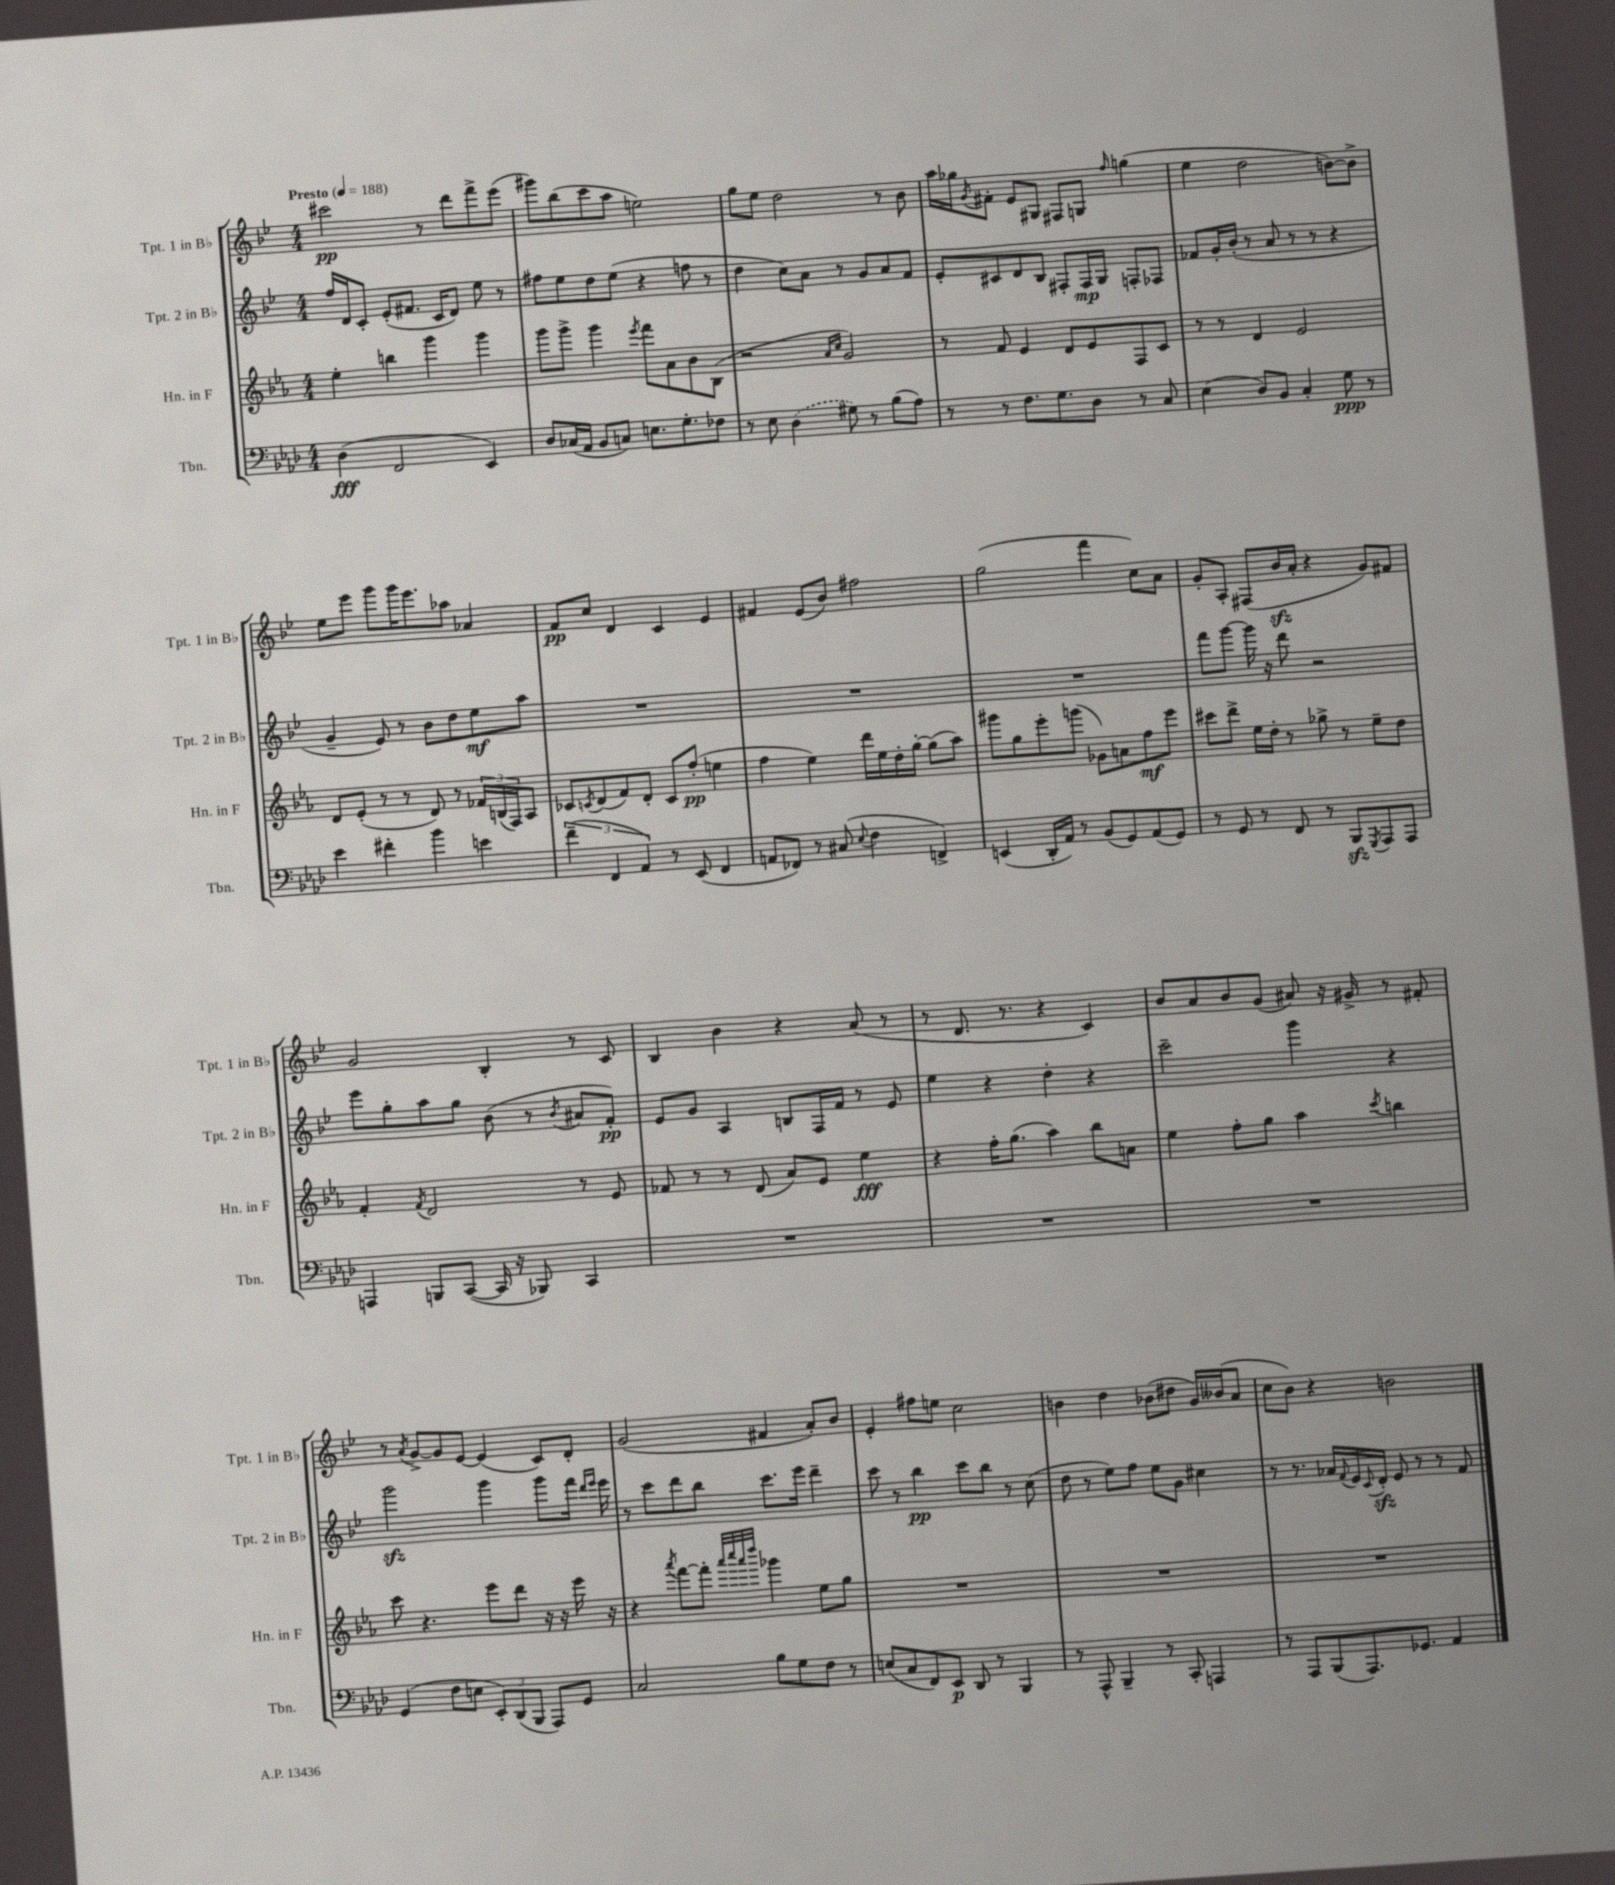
<<
\new StaffGroup <<
\new Staff = "s0" \with { instrumentName = "Tpt. 1 in Bb" shortInstrumentName = "Tpt. 1 in Bb" } {
    \clef treble \key bes \major \numericTimeSignature \time 4/4 \tempo "Presto" 4 = 188
    cis'''2\pp r8 d'''8 f'''8-> ees'''8( |
    gis'''8) bes''8( c'''8 a''8 e''2) |
    g''8 ees''8 d''2 r8 bes'8 |
    a''16 ges''16 \acciaccatura { g'8 } fis'8-. ees'8 gis8 fis8 g8 \grace { f''16 } g''4( |
    ees''4 d''2 b'8~) b'8-> |
    ees''8 ees'''8 g'''8 g'''16 ees'''8. aes''8 aes'4 |
    f'8\pp c''8 d'4 c'4 ees'4 |
    fis'4 ees'8( bes'8) fis''2 |
    g''2( f'''4 c''8) a'8 |
    g'8-. a8-. fis8( bes'16\sfz a'16-. r4 g'8) fis'8 |
    g'2 bes4-. r8 c'8 |
    bes4 bes'4 r4 a'8( r8 |
    r8 d'8. r8. r4 c'4) |
    bes'8 a'8 bes'8 g'8( ais'8) r16 gis'16-> r8 fis'8-. |
    r8 \acciaccatura { a'8 } g'8~-> g'8 ees'8~ ees'4( c'8) d'8-. |
    g'2( fis'4 a'8-.) bes'8 |
    ees'4-. fis''8 e''8 c''2 |
    b'4 d''4 bes'8( dis''8 g'16) beses'16( a'8 |
    c''8 bes'8) r4 b'2 \bar "|." |
}
\new Staff = "s1" \with { instrumentName = "Tpt. 2 in Bb" shortInstrumentName = "Tpt. 2 in Bb" } {
    \clef treble \key bes \major \numericTimeSignature \time 4/4
    f''16 d'16 c'8-. ees'8-.( fis'8. c'16 d'8) ees''8 r8 |
    fis''8 ees''8 d''8 ees''8( r4 f''8 r8 |
    d''4 c''8) a'8 r8 g'8 a'8 f'8 |
    ees'8-. cis'8 d'8 bes8 fis8-. fis16\mp g16 f8-. fes8 |
    fes'8 g'16-. bes'16-.( r8 a'8 r8 r8 r4 |
    g'4-- ees'8) r8 bes'8 d''8 ees''8\mf a''8 |
    R1 |
    R1 |
    R1 |
    f'''8 g'''8~ g'''16 r16 d'''8 r2 |
    ees'''8 g''8-. a''8 g''8 bes'8( r8 \acciaccatura { bes'8 } ais'8 f'8-.\pp) |
    ees'8 g'8 a4 b8 f16 f'16 r8 ees'8 |
    ees''4 r4 d''4-. r4 |
    c'''2-- g'''4 r4 |
    g'''2\sfz g'''4 g'''8 f'''16 \grace { d'''16 ees'''16 } ees'''16 |
    r8 c'''8 d'''8 bes''8 c'''8. ees'''16 d'''4-- |
    c'''8 r8 bes''4\pp c'''8 bes''8 r8 c''8( |
    d''8 r8 ees''8) f''8 ees''8 g'8 cis''4 |
    r8 r8. aes'16 \appoggiatura { f'8 } ees'16 \appoggiatura { c'8 } d'16-.\sfz ees'8 r8 r8 f'8 \bar "|." |
}
\new Staff = "s2" \with { instrumentName = "Hn. in F" shortInstrumentName = "Hn. in F" } {
    \clef treble \key ees \major \numericTimeSignature \time 4/4
    ees''4-. b''4 g'''4 g'''4 |
    g'''8 g'''8-> g'''4 \acciaccatura { ees'''8 } f'''8 aes'8 bes'8 bes8( |
    r2 \grace { aes'16 c''16 } g'2) |
    r8 f'8 ees'4 d'8 ees'8 f8 c'8 |
    r8 r8 d'4 ees'2 |
    d'8 ees'8-.( r8 r8 d'8) r8 \tuplet 3/2 { fes'16 b16( f16) } aes8 |
    ces'8 \acciaccatura { c'8 } d'8( f'8) d'8-. c'8 f''8-.\pp( e''4 |
    f''4 ees''4) d'''16 ees''16 d''16-. g''16~-. g''8( aes''8) |
    gis'''8 g''8 ees'''8-. g'''8( ges'8) a'8 f''8\mf ees'''8 |
    cis'''8 d'''8-> ees''16 d''16-. r8 ges''8-> r8 ees''8-- d''8 |
    f'4-. \acciaccatura { f'8 } d'2 r8 ees'8 |
    fes'8 r8 r8 d'8( aes'8) ees'8 ees''4\fff |
    r4 f''16-. g''8.( aes''4) bes''8 a'8 |
    ees''4 f''8-. g''8 aes''4 \acciaccatura { c'''8 } b''4 |
    c'''8 r4. ees'''8 d'''8 r16 r16 ees'''16 r16 |
    r4 \acciaccatura { aes'''8 } f'''8~ f'''8-. \grace { aes'''32 c''''32 aes'''32 d''''32 } ges'''4 ees''8 g''8 |
    R1 |
    R1 |
    R1 \bar "|." |
}
\new Staff = "s3" \with { instrumentName = "Tbn." shortInstrumentName = "Tbn." } {
    \clef bass \key aes \major \numericTimeSignature \time 4/4
    des4\fff( f,2 ees,4) |
    des8 ces16( aes,16 bes,8 c8) e8. g8.-. fes8 |
    r8 ees8 \once \slurDashed des4( gis8) r8 bes8( aes8) |
    r8 r8 f8. g8. des8 r8 c8 |
    ees4( des8) bes,8 c4-. g8\ppp r8 |
    ees'4 fis'4-. bes'4 e'4 |
    \tuplet 3/2 { f'4--( f,4 aes,4) } r8 ees,8( f,4 |
    a,8 fes,8) r8 cis8( \appoggiatura { ees8 } f4 f,4->) |
    e,4( des,16-. aes,16) r8 bes,8( g,8) aes,8( g,8) |
    r8 g,8 r8 f,8 r8 bes,,8\sfz \acciaccatura { g,,8 } aes,,8 aes,,8 |
    a,,4 b,,8 c,8~( c,16 r16 bes,,8) c,4 |
    R1 |
    R1 |
    R1 |
    g,4( f8 e8 \tuplet 3/2 { ees,8-.) des,8( bes,,8 } aes,,8) g,8 |
    c2 bes8 g8 f8 r8 |
    e8( c8 f,8) ees,8\p des,8 r8 bes,,4 |
    r8 aes,,8-^ bes,,4-- r8 c,8-. a,,4 |
    r8 aes,,8 bes,,8( aes,,8.) ges,8. aes,4 \bar "|." |
}
>>
>>
\layout { \context { \Score \remove "Bar_number_engraver" } }
